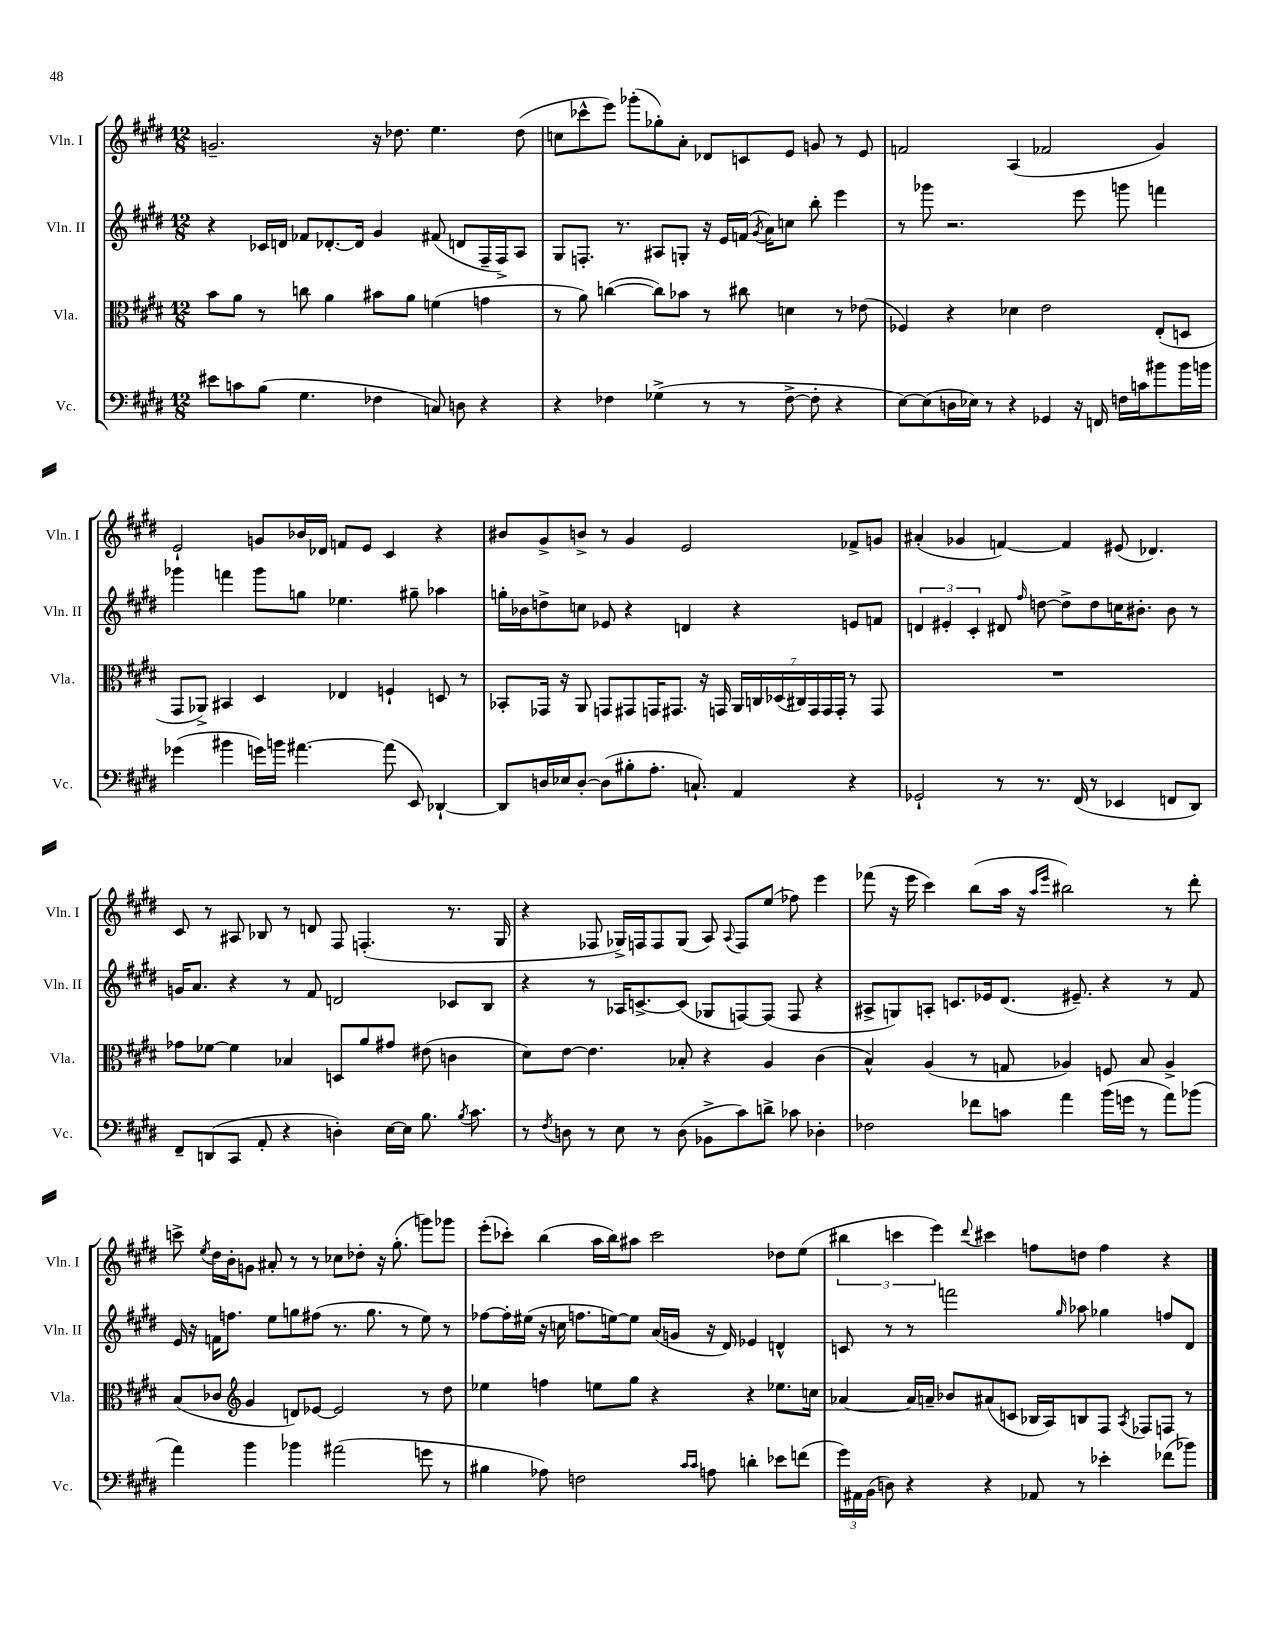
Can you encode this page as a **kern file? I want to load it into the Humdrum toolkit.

**kern	**kern	**kern	**kern
*part4	*part3	*part2	*part1
*staff4	*staff3	*staff2	*staff1
*I"Vc.	*I"Vla.	*I"Vln. II	*I"Vln. I
*I'Vc.	*I'Vla.	*I'Vln. II	*I'Vln. I
*clefF4	*clefC3	*clefG2	*clefG2
*k[f#c#g#d#]	*k[f#c#g#d#]	*k[f#c#g#d#]	*k[f#c#g#d#]
*M12/8	*M12/8	*M12/8	*M12/8
=99	=99	=99	=99
8e#X\L	8b\L	4r	2.gn~/
8cn\	8a\J	.	.
(8B\J	8r	16c-X/LL	.
.	.	16dn/JJ	.
4.G#\	8ccn\	8f-X/L	.
.	4a\	[8.d-X'/	.
.	.	16d-/Jk]	.
4F-X\	8b#X\L	4g#/	16r
.	.	.	8.dd-X\
.	8a\J	.	.
8Cn/)	(4fn\	(8f#X/	4.ee\
8Dn\	.	8dn/L	.
4r	4gn\	16F#~/L	.
.	.	16F#^/J)	.
.	.	8A/J	(8dd-\
=100	=100	=100	=100
4r	8r	8G#/L	8ccn\L
.	8a\)	8.Fn'/J	8ccc-X^^\
4F-X\	([4ccn\	.	8eee\J)
.	.	8.r	.
.	.	.	(8ggg-X'\L
(4G-X^\	8cc\L])	8A#X/L	8gg-X'\)
.	8b-X\J	8Gn'/J	8a'\J
8r	8r	16r	8d-X/L
.	.	16e/LL	.
8r	8cc#X\	(16fn/JJ	8cn/
.	.	8qg#/	.
.	.	16a\KL)	.
[8F-^\	4dn\	8ccn\J	8e/J
8F-'\]	.	8bb'\	8gn/
4r	8r	4eee\	8r
.	(8e-X\	.	8e/
=101	=101	=101	=101
[8E\L)	4F-X/)	8r	2fn/
(8E\]	.	8ggg-X\	.
16Dn\L	4r	2.r	.
16E-X\JJ)	.	.	.
8r	.	.	.
4r	4d-X\	.	(4A/
4GG-X/	2e\	.	2f-X/
16r	.	8eee\	.
16FFn/	.	.	.
16Fn\LL	.	8gggn\	.
16cn\J	.	.	.
8b#X\	(8E'/L	4fffn\	4g#/)
16b#\L	8Dn/J	.	.
16bn\JJ	.	.	.
!!LO:LB:g=z
=102	=102	=102	=102
(4g-X\	8GG#/L	4ggg-X\	2e`/
.	8AA-X^/J)	.	.
4b#X\	4BB#X/	4fffn\	.
16gn\LL)	4D#/	8ggg-\L	8gn/L
16bn\JJ	.	.	.
[4.a#X\	.	8ggn\J	16b-X/L
.	.	.	16d-X/JJ
.	4E-X/	4.ee-X\	8fn/L
.	.	.	8e/J
(8a#\]	4Fn`/	.	4c#/
8EE/)	.	8gg#X~\	.
[4DD-X`/	8Dn/	4aa-X\	4r
.	8r	.	.
=103	=103	=103	=103
8DD-/L]	8BB-X'/L	16ggn'\LL	8b#X/L
.	.	16b-X\J	.
16Dn/L	16GG-X/Jk	8ddn^\	8g#^/
16E-X/J	16r	.	.
[8D'/J	8AA/	8ccn\J	8bn^/J
(8D\L]	8GGn/L	8e-X/	8r
8B#X'\	8GG#X/	4r	4g#/
8.A'\J	16GGn/K	.	.
.	8.GG#X/J	.	.
.	.	4dn/	2e/
8.Cn`/)	.	.	.
.	16r	.	.
.	16GGn/	.	.
4AA/	28AA/LL	4r	.
.	28Cn/	.	.
.	(28D-X/	.	.
.	28C#X/)	.	.
.	28GG/	.	.
.	28GG/	.	.
.	28GG'/JJ	.	.
4r	8r	8en/L	8f-X^/L
.	8GG/	8fn/J	8gn/J
=104	=104	=104	=104
2GG-X`/	1.r	6dn/	(4a#X'/
.	.	6e#X'/	.
.	.	.	4g-X/
.	.	6c#'/	.
8r	.	8d#X/	[4fn/)
.	.	16qqff#/	.
8.r	.	[8ddn\	.
.	.	8dd^\L]	4f/]
(16FF#/	.	.	.
8r	.	8dd\	.
4EE-X/	.	16ccn\K	(8e#X/
.	.	8.b#X'\J	.
.	.	.	4.d-X/)
8FFn/L	.	8b#\	.
8DD#/J)	.	8r	.
!!LO:LB:g=z
=105	=105	=105	=105
8FF#~/L	8g-X\L	16gn/KL	8c#/
.	.	8.a/J	.
(8DDn/	[8f-X\J	.	8r
8CC#/J	4f-\]	4r	8A#X/
8AA'/	.	.	8B-X/
4r	4B-X/	8r	8r
.	.	8f#/	8dn/
4Dn'\)	8Dn/L	2dn/	8F#/
.	8a/	.	(4.Fn'/
[16E\LL	8g#X/J	.	.
16E\JJ]	.	.	.
8.B\	(8e#X\	.	.
.	4cn\	8c-X/L	8.r
8qB/	.	.	.
8.c#\	.	.	.
.	.	8B/J	.
.	.	.	16G#/
=106	=106	=106	=106
8r	8d#\L)	4r	4r
8qF#/	.	.	.
8Dn\	[8e\J	.	.
8r	4.e\]	8r	8F-X/
8E\	.	16A-X/KL	16G-X^/LL)
.	.	[8.cn^/	16Fn/J
8r	.	.	8F/
(8D\	8B-X'/	(8c/J]	(8G-/J
8BB-X^\L	4r	8G-X/L	8A/)
.	.	.	8qqA/
8c#\)	.	[8Fn/)	8F/L
8dn^\J	4A/	(8F/J]	(8ee/J
8c-X\	.	8F/	8ff-X\)
4D-X'\	(4c#\	4r	4eee\
=107	=107	=107	=107
2F-X\	4B^^/)	8A#X^/L	(8fff-X\
.	.	8Gn/)	16r
.	.	.	16eee\
.	(4A/	8An'/J	4ccc#\)
.	.	8.cn/L	.
8f-X\L	8r	.	(8bb\L
.	.	16e-X/k	.
8cn\J	8Gn/	(8.d#/J	16aa\Jk
.	.	.	16r
.	.	.	16qqaa/LL
.	.	.	16qqeee/JJ
4a\	4A-X/)	.	2bb#X\)
.	.	8.e#X~/)	.
(16b\LL	8Fn/	4r	.
16gn\JJ	.	.	.
8r	8B/	.	.
8a\L)	4A-^/	8r	8r
(8b-X\J	.	8f#/	8ddd#'\
!!LO:LB:g=z
=108	=108	=108	=108
4a\)	(8B/L	16e/	8cccn^\
.	.	16r	.
.	.	.	8qee/
.	8c-X/J	16fn\KL	16dd#\LL
.	.	8.ffn\J	16b'\J
*	*clefG2	*	*
4b\	4g#/	.	8gn\J
.	.	8ee\L	8a#X'/
4b-X\	8dn/L)	8ggn\	8r
.	[8e-X/J	(8ff#X\J	8r
(2a#X\	2e-/]	8.r	8cc-X\L
.	.	.	8dd-X'\J
.	.	8.gg\	.
.	.	.	16r
.	.	.	(8.gg#'\
.	.	8r	.
8gn\	8r	8ee\)	8gggn\L)
8r	8dd#\	8r	8ggg-X\J
=109	=109	=109	=109
4B#X\	4ee-X\	[8ff-X\L	(8eee'\L
.	.	16ff-'\L]	8ccc-X'\J)
.	.	(16ee#X\JJ	.
8A-X\)	4ffn\	16r	(4bb\
.	.	16ccn\	.
2Fn\	.	8.ffn\L	.
.	8een\L	.	16aa\LL
.	.	[16een\k)	16bb\J)
.	8gg#\J	8ee\J]	8aa#X\J
.	4r	(16a/LL	2ccc-\
.	.	16gn/JJ	.
16qqc#/LL	.	.	.
16qqc#/JJ	.	.	.
8An\	.	16r	.
.	.	16d#/)	.
4dn'\	4r	4e-X/	.
8e-X\L	8.ee-X\L	4dn^^/	8dd-X\L
(8fn\J	.	.	(8ee\J
.	16ccn\Jk	.	.
=110	=110	=110	=110
24g#\LL)	[4a-X/	8cn/	6bb#X\
24AA#X\	.	.	.
(24BB\JJ	.	.	.
8Dn\)	.	8r	.
.	.	.	6cccn\
4r	16a-/LL]	8r	.
.	16an~/JJ	.	.
.	.	.	6eee\)
.	8b-X/L	2fffn\	.
.	.	.	8qqddd#/
4r	(8a#X/	.	4ccc#X\
.	8cn/J	.	.
8AA-X/	16B-X/LL	.	8ffn\L
.	16A/J)	.	.
.	.	16qqgg#/	.
8r	8Bn/	8aa-X\	8ddn\J
4e-X'\	8F#/J	4gg-X\	4ff\
.	8qA/	.	.
.	8F-X/L	.	.
(8f-X\L	8Fn/J	8ffn/L	4r
8b-X\J)	8r	8d#/J	.
==	==	==	==
*-	*-	*-	*-
